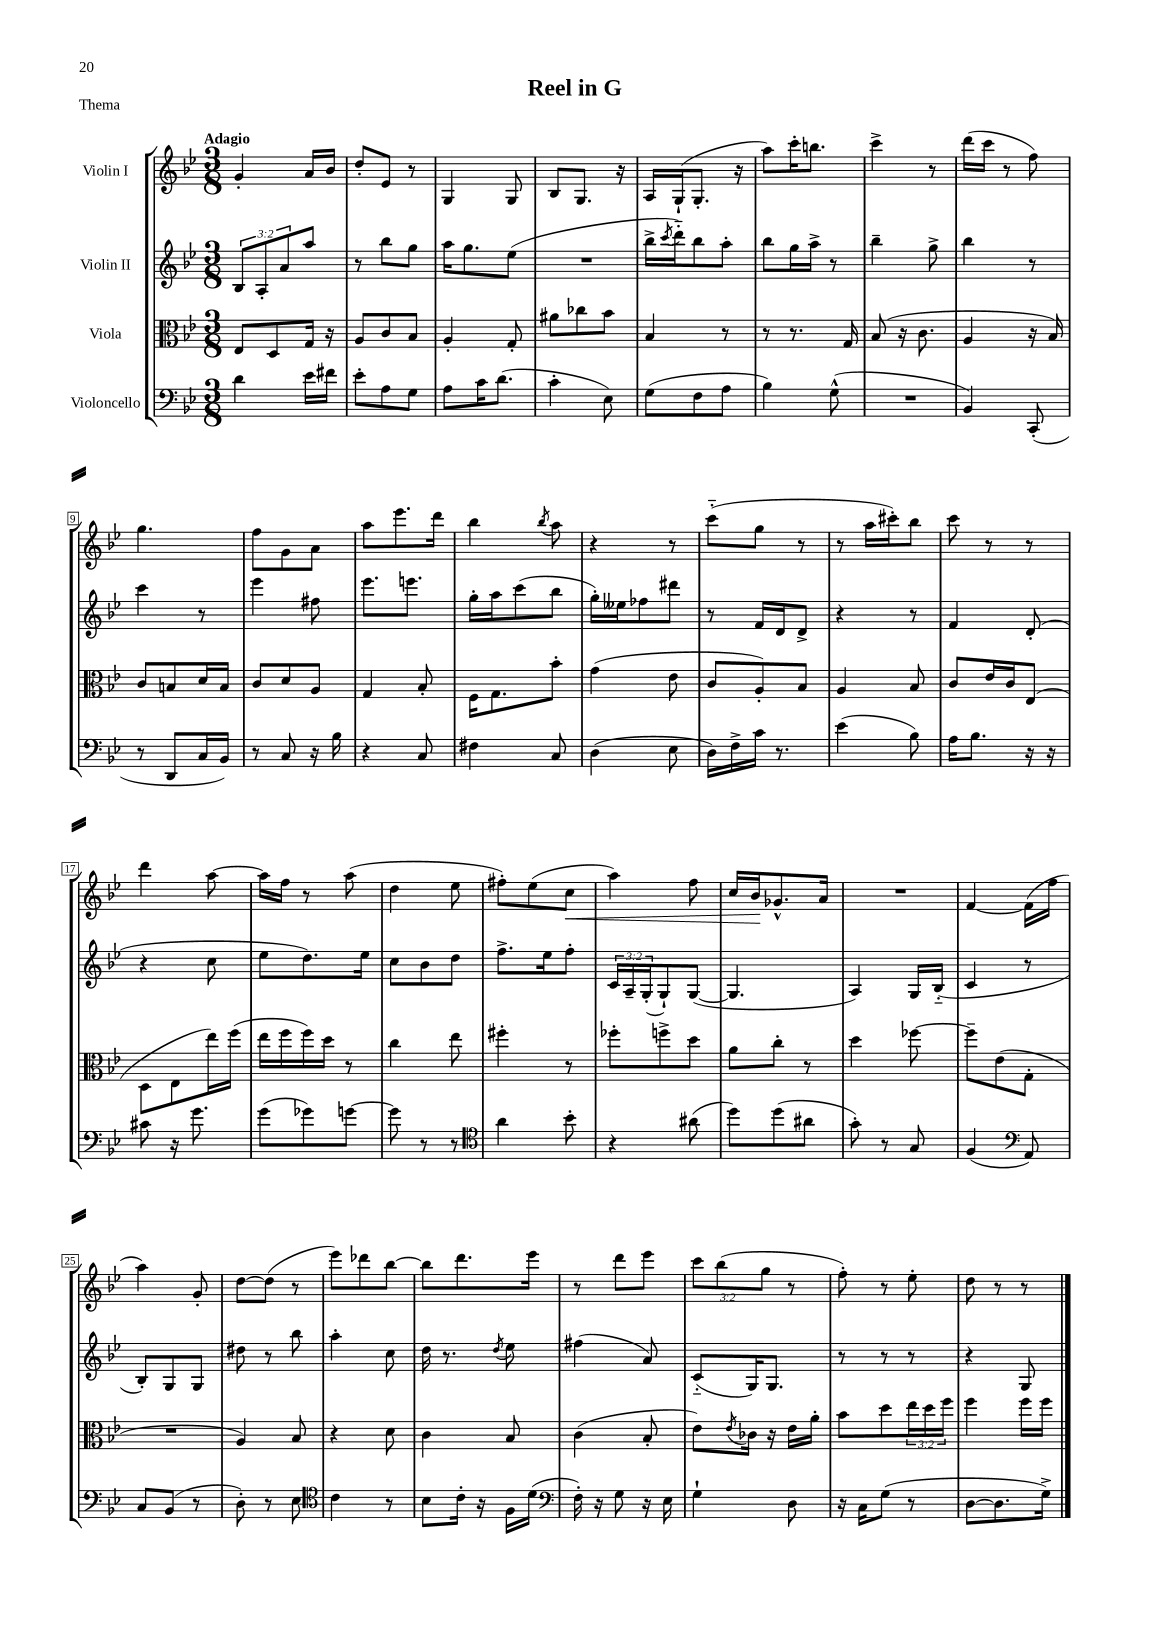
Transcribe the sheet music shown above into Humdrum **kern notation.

**kern	**kern	**kern	**kern	**dynam
*part4	*part3	*part2	*part1	*part1
*staff4	*staff3	*staff2	*staff1	*staff1
*I"Violoncello	*I"Viola	*I"Violin II	*I"Violin I	*
*clefF4	*clefC3	*clefG2	*clefG2	*
*k[b-e-]	*k[b-e-]	*k[b-e-]	*k[b-e-]	*
*M3/8	*M3/8	*M3/8	*M3/8	*
=1	=1	=1	=1	=1
!	!	!	!LO:TX:a:B:t=Adagio	!
4d\	8E-/L	12B-/L	4g'/	.
.	.	12A'/	.	.
.	8D/	.	.	.
.	.	12a/	.	.
16e-\LL	16G/Jk	8aa/J	16a/LL	.
16f#X\JJ	16r	.	16b-/JJ	.
=2	=2	=2	=2	=2
8e-'\L	8A/L	8r	8dd'/L	.
8A\	8c/	8bb-\L	8e-/J	.
8G\J	8B-/J	8gg\J	8r	.
=3	=3	=3	=3	=3
8A\L	4A'/	16aa\KL	4G/	.
.	.	8.gg\	.	.
16c\K	.	.	.	.
(8.d\J	.	.	.	.
.	8G'/	(8ee-\J	8G/	.
=4	=4	=4	=4	=4
4c'\	8a#X\L	4.r	8B-/L	.
.	8cc-X\	.	8.G/J	.
8E-\)	8b-\J	.	.	.
.	.	.	16r	.
=5	=5	=5	=5	=5
(8G\L	4B-/	16bb-^\LL	16A/LL	.
.	.	8qccc/	.	.
.	.	16ddd\J)	(16G`/J	.
8F\	.	8bb-\	8.G'/J	.
8A\J	8r	8aa'\J	.	.
.	.	.	16r	.
=6	=6	=6	=6	=6
4B-\)	8r	8bb-\L	8aa\L)	.
.	8.r	16gg\L	16ccc'\K	.
.	.	16aa^\JJ	8.bbn\J	.
(8G^^\	.	8r	.	.
.	16G/	.	.	.
=7	=7	=7	=7	=7
4.r	(8B-/	4bb-~\	4ccc^\	.
.	16r	.	.	.
.	8.c\	.	.	.
.	.	8gg^\	8r	.
=8	=8	=8	=8	=8
4BB-/)	4A/	4bb-\	(16ddd\LL	.
.	.	.	16ccc\JJ	.
.	.	.	8r	.
(8CC'/	16r	8r	8ff\)	.
.	16B-/)	.	.	.
!!LO:LB:g=z
=9	=9	=9	=9	=9
8r	8c/L	4ccc\	4.gg\	.
8DD/L	8Bn/	.	.	.
16C/L	16d/L	8r	.	.
16BB-/JJ)	16B/JJ	.	.	.
=10	=10	=10	=10	=10
8r	8c/L	4eee-\	8ff\L	.
8C/	8d/	.	8g\	.
16r	8A/J	8ff#X\	8a\J	.
16B-\	.	.	.	.
=11	=11	=11	=11	=11
4r	4G/	8.eee-\L	8aa\L	.
.	.	.	8.eee-\	.
.	.	8.eeen\J	.	.
8C/	8B-'/	.	.	.
.	.	.	16ddd\Jk	.
=12	=12	=12	=12	=12
4F#X\	16F\KL	16gg'\LL	4bb-\	.
.	8.G\	16aa\J	.	.
.	.	(8ccc\	.	.
.	.	.	8qbb-/	.
8C/	8b-'\J	8bb-\J	8aa\	.
=13	=13	=13	=13	=13
(4D\	(4g\	16gg'\LL)	4r	.
.	.	16ee--X\J	.	.
.	.	8ff-X\	.	.
8E-\	8e-\	8ddd#X\J	8r	.
=14	=14	=14	=14	=14
16D\LL)	8c/L	8r	(8ccc\L	.
16F^\	.	.	.	.
16c\JJ	8A'/)	16f/LL	8gg\J	.
8.r	.	16d/J	.	.
.	8B-/J	8d^/J	8r	.
=15	=15	=15	=15	=15
(4e-\	4A/	4r	8r	.
.	.	.	16aa\LL	.
.	.	.	16ccc#X'\J)	.
8B-\)	8B-/	8r	8bb-\J	.
=16	=16	=16	=16	=16
16A\KL	8c/L	4f/	8ccc\	.
8.B-\J	.	.	.	.
.	16e-/L	.	8r	.
.	16c/J	.	.	.
16r	(8E-/J	(8d'/	8r	.
16r	.	.	.	.
!!LO:LB:g=z
=17	=17	=17	=17	=17
8c#X\	8D\L	4r	4ddd\	.
16r	8E-\	.	.	.
8.g\	.	.	.	.
.	16ee-\L)	8cc\	[8aa\	.
.	(16ff\JJ	.	.	.
=18	=18	=18	=18	=18
(8g\L	16ee-\LL	8ee-\L	16aa\LL]	.
.	16ff\	.	16ff\JJ	.
8g-X\)	16ff\)	8.dd\)	8r	.
.	16dd\JJ	.	.	.
[8gn\J	8r	.	(8aa\	.
.	.	16ee-\Jk	.	.
=19	=19	=19	=19	=19
8g\]	4cc\	8cc\L	4dd\	.
8r	.	8b-\	.	.
8r	8ee-\	8dd\J	8ee-\	.
=20	=20	=20	=20	=20
*clefC4	*	*	*	*
4a\	4ff#X'\	8.ff^\L	8ff#X'\L)	.
.	.	.	(8ee-\	.
.	.	16ee-\k	.	.
!	!	!	!	!LO:HP:b
8b-'\	8r	8ff'\J	8cc\J	<
=21	=21	=21	=21	=21
4r	8ff-X'\L	24c/LL	4aa\)	.
.	.	24A~/	.	.
.	.	(24G'/J	.	.
.	8ffn^\	8G`/)	.	.
(8a#X\	8dd\J	([8G/J	8ff\	.
=22	=22	=22	=22	=22
8dd\L)	8a\L	4.G/]	16cc/LL	.
.	.	.	16b-/J	.
(8dd\	8cc'\J	.	8.g-X^^/	[
8a#X\J	8r	.	.	.
.	.	.	16a/Jk	.
=23	=23	=23	=23	=23
8g'\)	4dd\	4A/)	4.r	.
8r	.	.	.	.
8G/	[8ff-X\	16G/LL	.	.
.	.	(16B-/JJ	.	.
=24	=24	=24	=24	=24
(4F/	8ff-~\L]	4c/	[4f/	.
.	(8e-\	.	.	.
*clefF4	*	*	*	*
8AA/)	8G'\J	8r	(16f\LL]	.
.	.	.	16ff\JJ	.
!!LO:LB:g=z
=25	=25	=25	=25	=25
8C/L	4.r	8B-'/L)	4aa\)	.
(8BB-/J	.	8G/	.	.
8r	.	8G/J	8g'/	.
=26	=26	=26	=26	=26
8D'\)	4A/)	8dd#X\	[8dd\L	.
8r	.	8r	(8dd\J]	.
8E-\	8B-/	8bb-\	8r	.
=27	=27	=27	=27	=27
*clefC4	*	*	*	*
4c\	4r	4aa'\	8eee-\L)	.
.	.	.	8ddd-X\	.
8r	8d\	8cc\	[8bb-\J	.
=28	=28	=28	=28	=28
8B-\L	4c\	16dd\	8bb-\L]	.
.	.	8.r	.	.
16c'\Jk	.	.	8.ddd\	.
16r	.	.	.	.
.	.	8qdd/	.	.
16F\LL	8B-/	8ee-\	.	.
(16d\JJ	.	.	16eee-\Jk	.
=29	=29	=29	=29	=29
*clefF4	*	*	*	*
16F'\)	(4c\	(4ff#X\	8r	.
16r	.	.	.	.
8G\	.	.	8ddd\L	.
16r	8B-'/	8a/)	8eee-\J	.
16E-\	.	.	.	.
=30	=30	=30	=30	=30
4G`\	8e-\L)	(8c/L	12ccc\L	.
.	.	.	(12bb-\	.
.	8qe-/	.	.	.
.	16c-X\Jk	16G/K)	.	.
.	.	.	12gg\J	.
.	16r	8.G/J	.	.
8D\	16e-\LL	.	8r	.
.	16a'\JJ	.	.	.
=31	=31	=31	=31	=31
16r	8b-\L	8r	8ff'\)	.
16C\KL	.	.	.	.
(8G\J	8dd\	8r	8r	.
8r	24ee-\L	8r	8ee-'\	.
.	24dd\	.	.	.
.	24ff\JJ	.	.	.
=32	=32	=32	=32	=32
[8D\L	4ff\	4r	8dd\	.
8.D\]	.	.	8r	.
.	16ff\LL	8G/	8r	.
16G^\Jk)	16ff\JJ	.	.	.
==	==	==	==	==
*-	*-	*-	*-	*-
